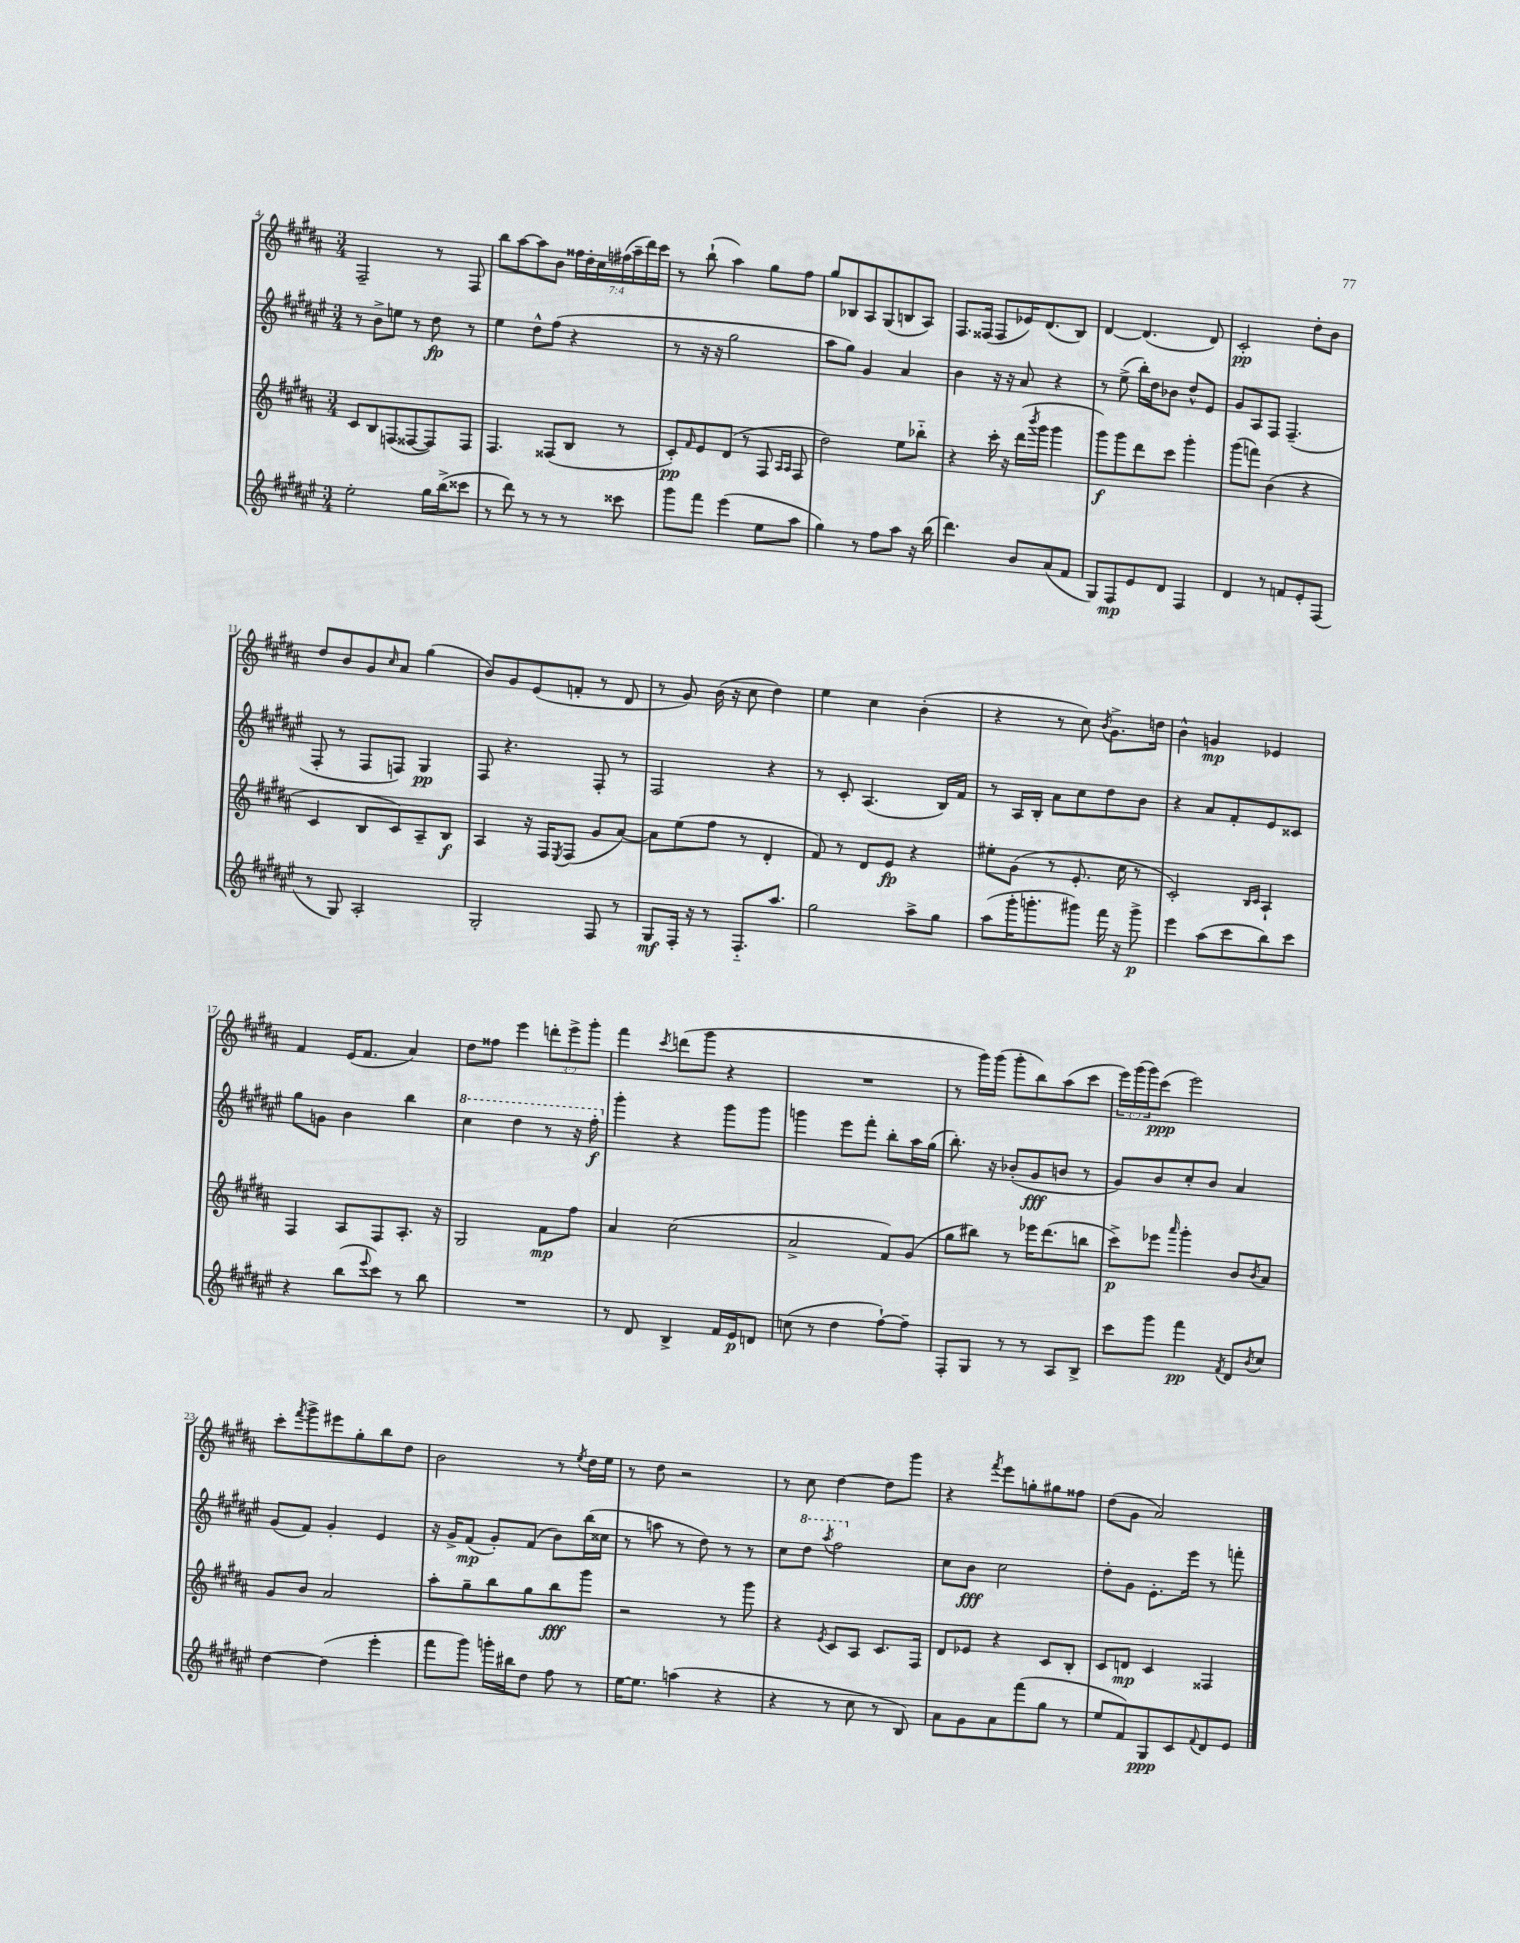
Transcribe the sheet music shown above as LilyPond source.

<<
\new StaffGroup <<
\new Staff = "s0" {
    \clef treble \key b \major \numericTimeSignature \time 3/4 \override Staff.TupletNumber.text = #tuplet-number::calc-fraction-text
    fis2-- r8 fis8 |
    b''8 ais''8~ ais''8 b'8 \tuplet 7/4 { fisis''16 dis''16-. cis''16 fis''16( ais''16-- dis'''16) cis'''16 } |
    r8 b''8-!( ais''4) gis''8 fis''8 |
    gis''8 bes8 ais8 gis8( b8 ais8) |
    fis8. fisis16( fisis8 ees'16) dis'8.( b8) |
    dis'4~ dis'4.( dis'8) |
    cis'2-.\pp dis''8-. b'8 |
    dis''8 b'8 gis'8 \grace { cis''16 } ais'8 gis''4( |
    b'8) gis'8 e'8( f'8-. r8 dis'8 |
    r8 gis'8) b'16( r16 cis''8 dis''4) |
    e''4 cis''4 b'4-.( |
    r4 r8 cis''8) \acciaccatura { b'8 } gis'8.-> d''16 |
    b'4-^ g'4\mp ees'4 |
    fis'4 e'16( fis'8. ais'4) |
    dis''8 fisis''8 e'''4 \tuplet 3/2 { d'''8-. e'''8-> gis'''8-. } |
    fis'''4 \acciaccatura { cis'''8 } d'''8( gis'''8 r4 |
    R2. |
    r8 gis'''16) gis'''16( gis'''8-. b''8) ais''8( cis'''8 |
    \tuplet 3/2 { e'''16) gis'''16( gis'''16) } cis'''8\ppp( e'''2) |
    cis'''8-. \acciaccatura { fis'''8 } gis'''8-> eis'''8 gis''8-. b''8 dis''8 |
    b'2 r8 \acciaccatura { e''8 } dis''16 e''16 |
    r8 dis''8 r2 |
    r8 cis''8 dis''4~ dis''8 gis'''8 |
    r4 \acciaccatura { fis'''8 } e'''8 g''8-. gis''8 fisis''8 |
    dis''8( gis'8 ais'2) \bar "|." |
}
\new Staff = "s1" {
    \clef treble \key fis \major \numericTimeSignature \time 3/4
    r8 b'8-> e''8 r8 dis''8\fp r8 |
    eis''4 dis''8-^ fis''8( r4 |
    r8 r16 r16 gis''2 |
    ais''8 gis''8) gis'4 ais'4 |
    b'4 r16 r16 ais'8 r4 |
    r8 eis''8->( b''16-.) dis''16 bes'8 dis''8-^ eis'8 |
    gis'8 ais8 fis8 fis4.--( |
    fis8-. r8 fis8 f8) gis4\pp |
    fis8 r4. fis8-. r8 |
    fis2 r4 |
    r8 cis'8-. ais4.( b16) fis'16 |
    r8 ais16 b16-. ais'8 cis''8 dis''8 b'8 |
    r4 ais'8 fis'8-. eis'8 cisis'8 |
    gis''8 g'8 b'4 b''4 |
    \ottava #1 cis'''4 dis'''4 r8 r16 fis'''16-.\f \ottava #0 |
    gis'''4-. r4 gis'''8 gis'''8 |
    g'''4 eis'''8 fis'''8-. b''8-. ais''16 gis''16( |
    b''8.-.) r16 bes'8-.( gis'8\fff b'8 r8 |
    gis'8) b'8 cis''8-. b'8 ais'4 |
    gis'8( fis'8) gis'4-. eis'4 |
    r16 gis'16-> fis'8\mp( gis'8-.) fis'8( b'8) b''16( cisis''16 |
    r8 a''8 r8 dis''8) r8 r8 |
    cis''8 \ottava #1 dis'''8 \acciaccatura { ais'''8 } fis'''2 \ottava #0 |
    cis''8 b'8\fff cis''2 |
    dis''8-. gis'8 eis'8.-. eis'''16 r8 f'''8-. \bar "|." |
}
\new Staff = "s2" {
    \clef treble \key b \major \numericTimeSignature \time 3/4
    cis'8 b8 f8( fisis8~ fisis8) fisis8 |
    fis4. fisis8( b8 r8 |
    cis'8-.\pp) \grace { fis'16 } e'8 dis'8( r8 fis8 \grace { ais16 ais16 } fis8 |
    dis''2) e''8 bes''8-_ |
    r4 cis'''16-. r16 dis'''16( \acciaccatura { b'''8 } gis'''16 gis'''4 |
    gis'''8\f) gis'''8 dis'''8 cis'''8 gis'''4-. |
    gis'''8( f'''8) b'4( r4 |
    cis'4 b8 cis'8) ais8-- b8\f |
    ais4 r16 fis16 \acciaccatura { e8 } fis8( gis'8 ais'8~) |
    ais'8 e''8( fis''8 r8 dis'4-. |
    fis'8) r8 dis'8 e'8\fp r4 |
    eis''8-. gis'8( r8 e'8.-. cis''16 r8 |
    cis'2-.) \grace { b16 cis'16 } ais4-! |
    fis4 ais8 fis8 ais8.-. r16 |
    gis2 fis'8\mp fis''8 |
    ais'4 cis''2( |
    ais'2-> fis'8) gis'8( |
    gis''8 bis''8) r8 ees'''16 dis'''8.( b''8 |
    cis'''8->\p) ees'''8 \grace { ais'''16 } gis'''4-. b'8 \acciaccatura { b'8 } ais'8 |
    gis'8 b'8 ais'2 |
    ais''8-. gis''8-- b''8 gis''8 b''8\fff gis'''8 |
    r2 r8 gis'''8 |
    r4 \acciaccatura { e'8 } cis'8 ais8 cis'8. fis16 |
    dis'8 ees'8 r4 cis'8 b8-. |
    cis'8 d'8\mp cis'4 fisis4 \bar "|." |
}
\new Staff = "s3" {
    \clef treble \key fis \major \numericTimeSignature \time 3/4
    eis''2-. gis''16 b''16->( cisis'''8 |
    r8 dis'''8) r8 r8 r8 cisis'''8 |
    gis'''8 fis'''8 eis'''4( eis''8 ais''8 |
    gis''4) r8 fis''8 ais''8 r16 b''16( |
    dis'''4.) b'8 ais'8( fis'8 |
    gis8) fis8\mp eis'8 dis'8 fis4 |
    dis'4 r8 f'8 eis'8-. fis8( |
    r8 gis8) ais2-. |
    gis2-. fis8 r8 |
    gis8\mf fis16-. r16 r8 fis8.-_ ais''8. |
    gis''2 ais''8-> gis''8 |
    ais''8( gis'''16-. g'''8.-. gis'''8) fis'''16 r16 gis'''8->\p |
    eis'''4 ais''8( cis'''8 b''8) cis'''8 |
    r4 b''8( \appoggiatura { eis'''8 } cis'''8) r8 b''8 |
    R2. |
    r8 dis'8 b4-> fis'16 eis'16\p d'8 |
    c''8( r8 dis''4 fis''8~-!) fis''8-- |
    fis8-. gis8 r8 r8 ais8 b8-> |
    cis'''8 gis'''8 fis'''4\pp \acciaccatura { fis'8 } dis'8 \acciaccatura { b'8 } cis''8 |
    dis''4~ dis''4( eis'''4-. |
    fis'''8 gis'''8) g'''16-. bis''16 dis''8 fis''8 r8 |
    eis''16~ eis''8. a''4( r4 |
    r4 r8 cis''8 r8 b8) |
    ais'8 gis'8 ais'8 fis'''8( gis''8 r8 |
    eis''8 fis'8) gis8\ppp cis'8 \appoggiatura { fis'8 } dis'8 eis'8 \bar "|." |
}
>>
>>
\layout { \context { \Score currentBarNumber = #4 } }
